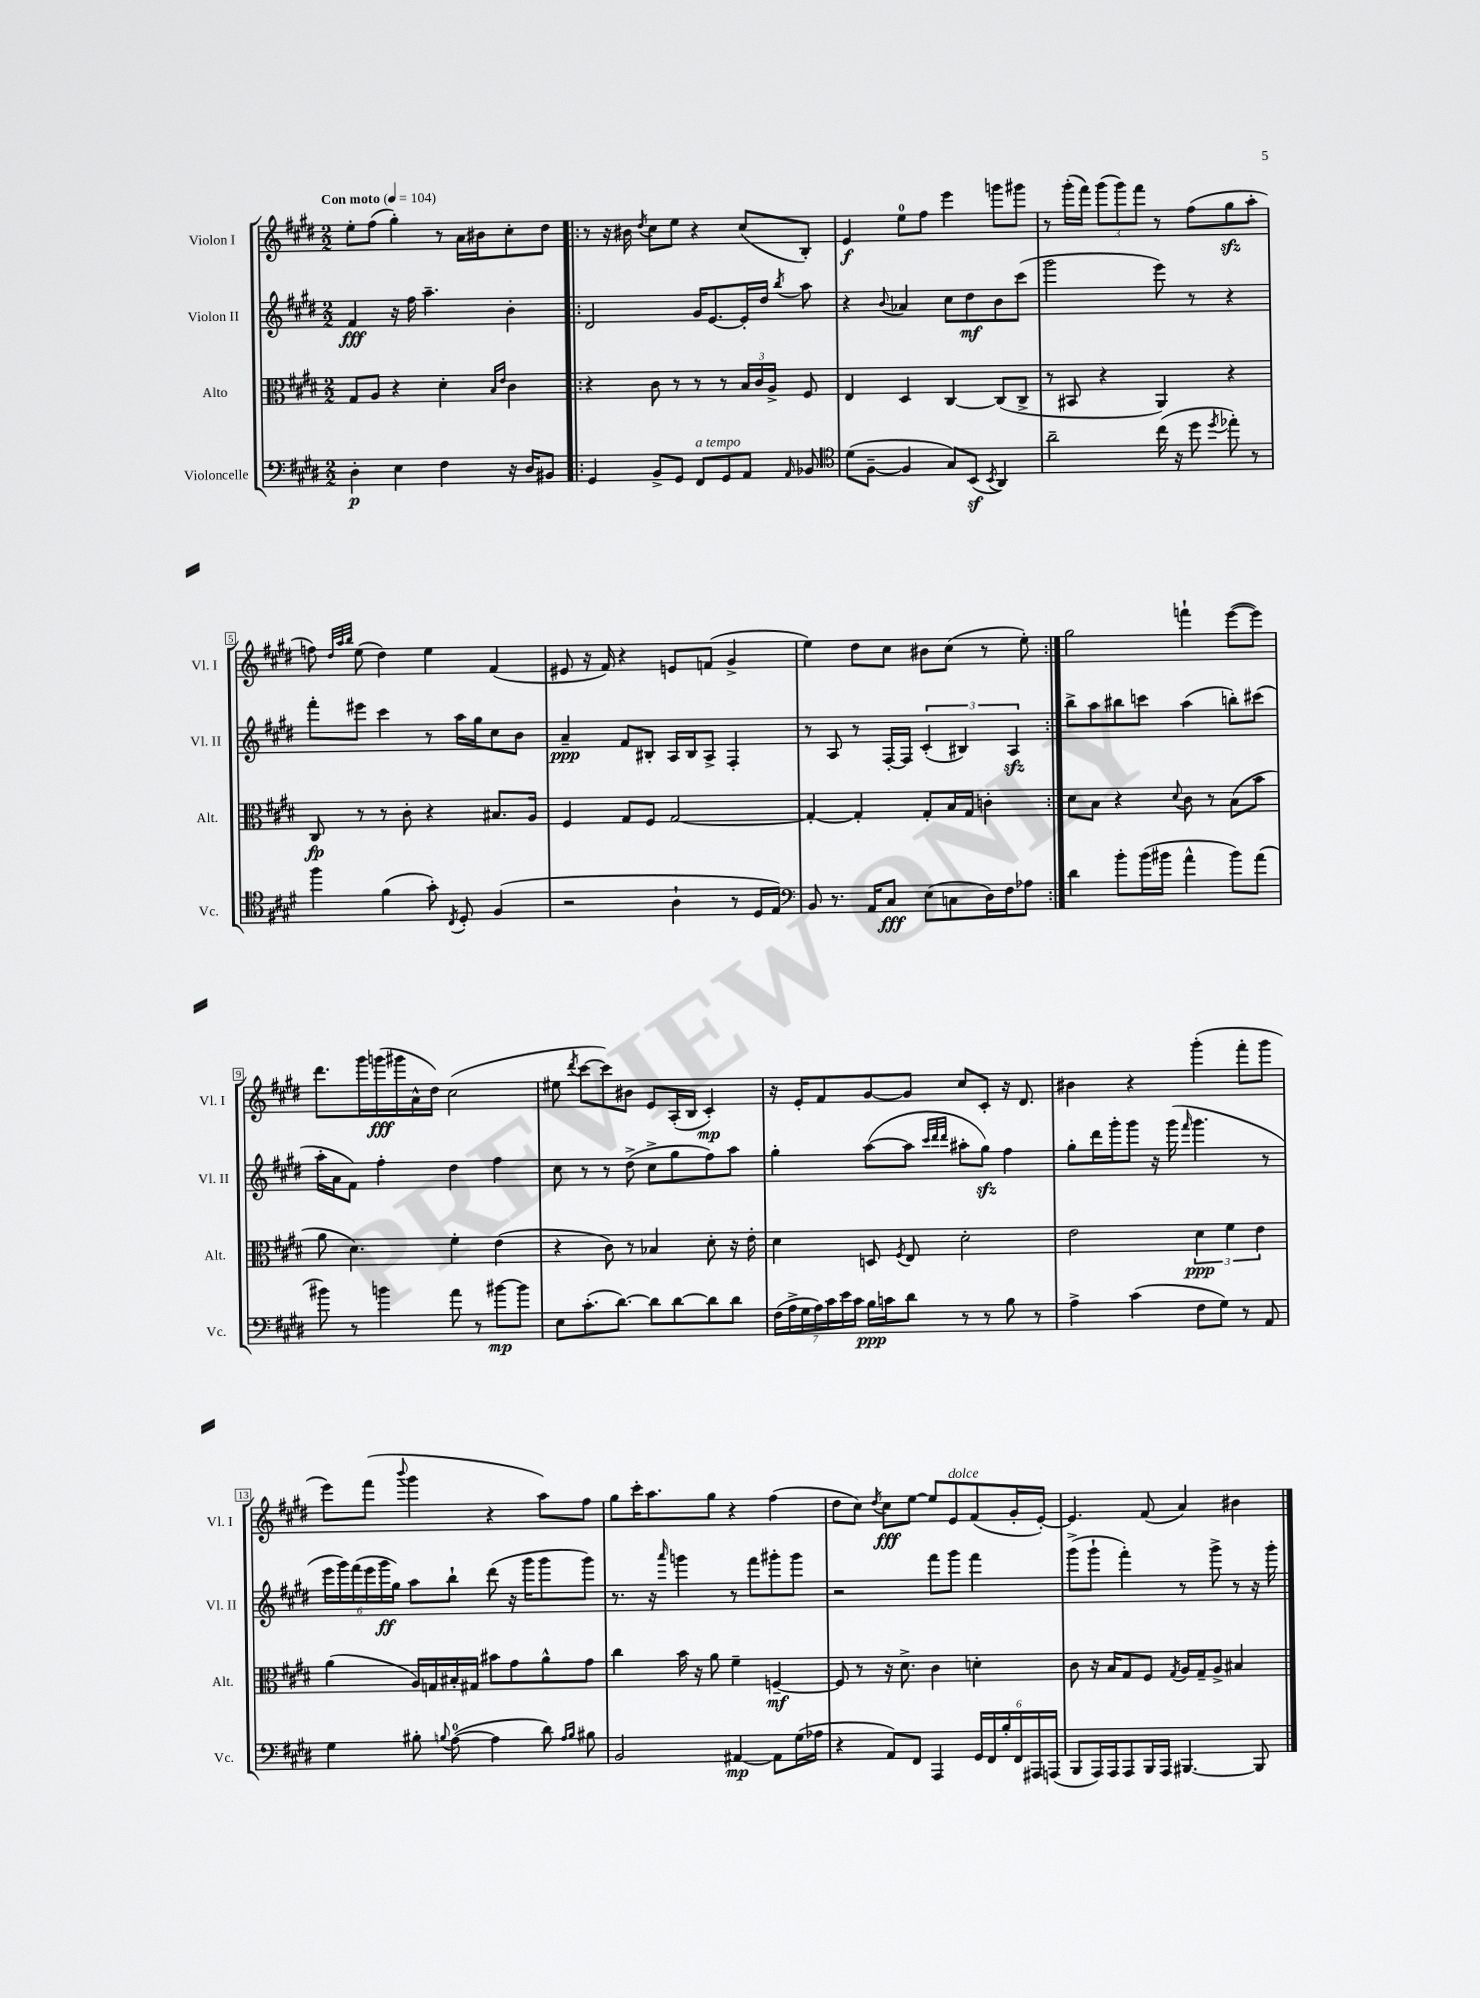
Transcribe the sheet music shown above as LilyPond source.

<<
\new StaffGroup <<
\new Staff = "s0" \with { instrumentName = "Violon I" shortInstrumentName = "Vl. I" } {
    \clef treble \key e \major \numericTimeSignature \time 2/2 \tempo "Con moto" 4 = 104
    \autoBeamOff e''8[-. fis''8]( gis''4-.) r8 a'16[ bis'16 cis''8-. dis''8] |
    \repeat volta 2 { r8 r16 bis'16 \acciaccatura { dis''8 } cis''8[ e''8] r4 cis''8[( b8]-.) |
    e'4\f e''8[-0 fis''8] e'''4 g'''8[ gis'''8] |
    r8 gis'''16[-.( fis'''16]) \tuplet 3/2 { gis'''8[( gis'''8) fis'''8] } r8 fis''8[( gis''8\sfz a''8]-. |
    f''8) \grace { dis''32[ a''32 b''32] } e''8( dis''4) e''4 fis'4( |
    eis'8 r16 fis'16) r4 e'8[ f'8]( gis'4-> |
    e''4) dis''8[ cis''8] bis'8[ cis''8]( r8 e''8-.) | }
    gis''2 f'''4-! e'''8[~( e'''8]) |
    dis'''8.[ gis'''16 g'''16\fff( gis'''16 a'16-^ dis''16]) cis''2( |
    eis''8 \acciaccatura { dis'''8 } cis'''8[~ cis'''8) bis'8] e'8[ a16-.( b16] cis'4-.\mp) |
    r16 e'16[-. fis'8 gis'8~ gis'8] cis''8[ cis'8]-. r16 dis'8. |
    bis'4 r4 gis'''4-.( fis'''8[-. gis'''8] |
    e'''8[) fis'''8]( \appoggiatura { b'''8 } gis'''4 r4 a''8[) fis''8] |
    gis''8[ cis'''16-. a''8. gis''8] r4 fis''4( |
    dis''8[ cis''8]) \acciaccatura { dis''8 } cis''8[\fff e''8]~ e''8[ e'8^\markup { \italic "dolce" } fis'8( gis'16-. e'16]~-.) |
    e'4. fis'8( a'4) bis'4 \bar "|." |
}
\new Staff = "s1" \with { instrumentName = "Violon II" shortInstrumentName = "Vl. II" } {
    \clef treble \key e \major \numericTimeSignature \time 2/2
    \autoBeamOff fis'4\fff r16 fis''16 a''4.-- b'4-. |
    \repeat volta 2 { dis'2 gis'16[ e'8.~ e'16-. dis''16] \acciaccatura { b''8 } a''8 |
    r4 \appoggiatura { b'8 } aes'4 cis''8[ dis''8\mf b'8 cis'''8]( |
    gis'''2 e'''8) r8 r4 |
    fis'''8[-. eis'''8] cis'''4 r8 a''16[ gis''16 cis''8 b'8] |
    a'4--\ppp fis'8[ bis8]-. a16[ bis16 a8]-> fis4-. |
    r8 a8 r8 fis16[~-. fis16] \tuplet 3/2 { cis'4-.( bis4) a4\sfz } | }
    b''8[-> a''8 bis''8 c'''8] a''4( b''8[-.) cis'''8]( |
    a''16[-. a'16 fis'8]) fis''4-. dis''4 fis''4 |
    cis''8 r8 r8 dis''8->( cis''8[-> gis''8 fis''8) a''8] |
    gis''4-. a''8[~( a''8] \grace { cis'''32[ dis'''32 dis'''32] } ais''8[-. gis''8]\sfz) fis''4 |
    gis''8[-. dis'''16 gis'''16-. gis'''8] r16 gis'''16( \grace { fis'''16 } gis'''4. r8 |
    \tuplet 6/4 { e'''16[ gis'''16) fis'''16( e'''16 gis'''16\ff gis''16]) } a''8[ b''8]-! dis'''8( r16 gis'''16[ gis'''8 gis'''8]) |
    r8. r16 \grace { a'''16 } g'''4 r8 fis'''8[ gis'''8-. gis'''8] |
    r2 fis'''8[ gis'''8] fis'''4 |
    gis'''8[->( gis'''8]-! fis'''4-.) r8 gis'''8-> r8 r16 gis'''16-. \bar "|." |
}
\new Staff = "s2" \with { instrumentName = "Alto" shortInstrumentName = "Alt." } {
    \clef alto \key e \major \numericTimeSignature \time 2/2
    \autoBeamOff gis8[ a8] r4 dis'4-. \grace { b16[ e'16] } cis'4 |
    \repeat volta 2 { r4 cis'8 r8 r8 r8 \tuplet 3/2 { b16[ cis'16 a16]-> } fis8 |
    e4 dis4 cis4~ cis8[( cis8]-> |
    r8 bis,8 r4 a,4) r4 |
    cis8\fp r8 r8 cis'8-. r4 bis8.[ a16] |
    fis4 gis8[ fis8] gis2~ |
    gis4~-. gis4-. gis8[-. b16 gis16] c'4-. | }
    dis'8[ b8] r4 \appoggiatura { dis'8 } cis'8 r8 b8[( b'8] |
    a'8 dis'4.) fis'4-. e'4( |
    r4 cis'8) r8 bes4 dis'8-. r16 e'16-. |
    dis'4 d8 \acciaccatura { fis8 } e8 dis'2-. |
    e'2 \tuplet 3/2 { dis'4\ppp fis'4 e'4 } |
    a'4( a16[) g16 bis16-. gis16] bis'8[ gis'8 a'8-^ gis'8] |
    cis''4 b'16 r16 a'8 fis'4-- f4~--\mf |
    f8 r8 r16 dis'8.-> cis'4 d'4-. |
    cis'8 r16 b16[ gis8 fis8] \acciaccatura { gis8 } a16[ gis16-- a8]-> bis4 \bar "|." |
}
\new Staff = "s3" \with { instrumentName = "Violoncelle" shortInstrumentName = "Vc." } {
    \clef bass \key e \major \numericTimeSignature \time 2/2
    \autoBeamOff dis4-.\p e4 fis4 r16 dis16[ bis,8] |
    \repeat volta 2 { gis,4 b,8[-> gis,8] fis,8[^\markup { \italic "a tempo" } gis,8 a,8] \grace { a,16 } bes,8 |
    \clef tenor dis'8[( fis8]~-- fis4 gis8[) b,8]\sf( \acciaccatura { b,8 } a,4) |
    a'2-- cis''16( r16 dis''8 \acciaccatura { dis''8 } ees''8-.) r8 |
    fis''4 fis'4( gis'8-.) \acciaccatura { cis8 } dis8-. fis4( |
    r2 a4-! r8 dis16[ e16]) |
    \clef bass b,8 r8. a,16[ cis8]\fff e8[( c8 dis16) fis16 aes8] | }
    dis'4 b'8[-. b'16( bis'16] a'4-^ bis'8[) a'8]( |
    bis'8) r8 b'4 a'8 r8 bis'8[~\mp bis'8] |
    e8[ cis'8.-.( dis'8.]~) dis'8[ dis'8~ dis'8 dis'8] |
    \tuplet 7/4 { fis16[( a16-> gis16 a16) cis'16 e'16 cis'16] } b16[\ppp c'16 dis'8] r8 r8 b8 r8 |
    a4-> cis'4( fis8[ gis8]) r8 a,8 |
    gis4 bis8-. \appoggiatura { b8 } a8-0~( a4 dis'8) \grace { a16[ b16] } bis8 |
    b,2 ais,4~\mp ais,8[ gis16( aes16] |
    r4 a,8[) fis,8] a,,4 \tuplet 6/4 { gis,16[ fis,16 b16-. fis,16 ais,,16 a,,16]( } |
    b,,8[ a,,16) a,,16 a,,8 b,,16 a,,16] bis,,4.~ bis,,8 \bar "|." |
}
>>
>>
\layout { \context { \Score \override BarNumber.stencil = #(make-stencil-boxer 0.1 0.3 ly:text-interface::print) } }
